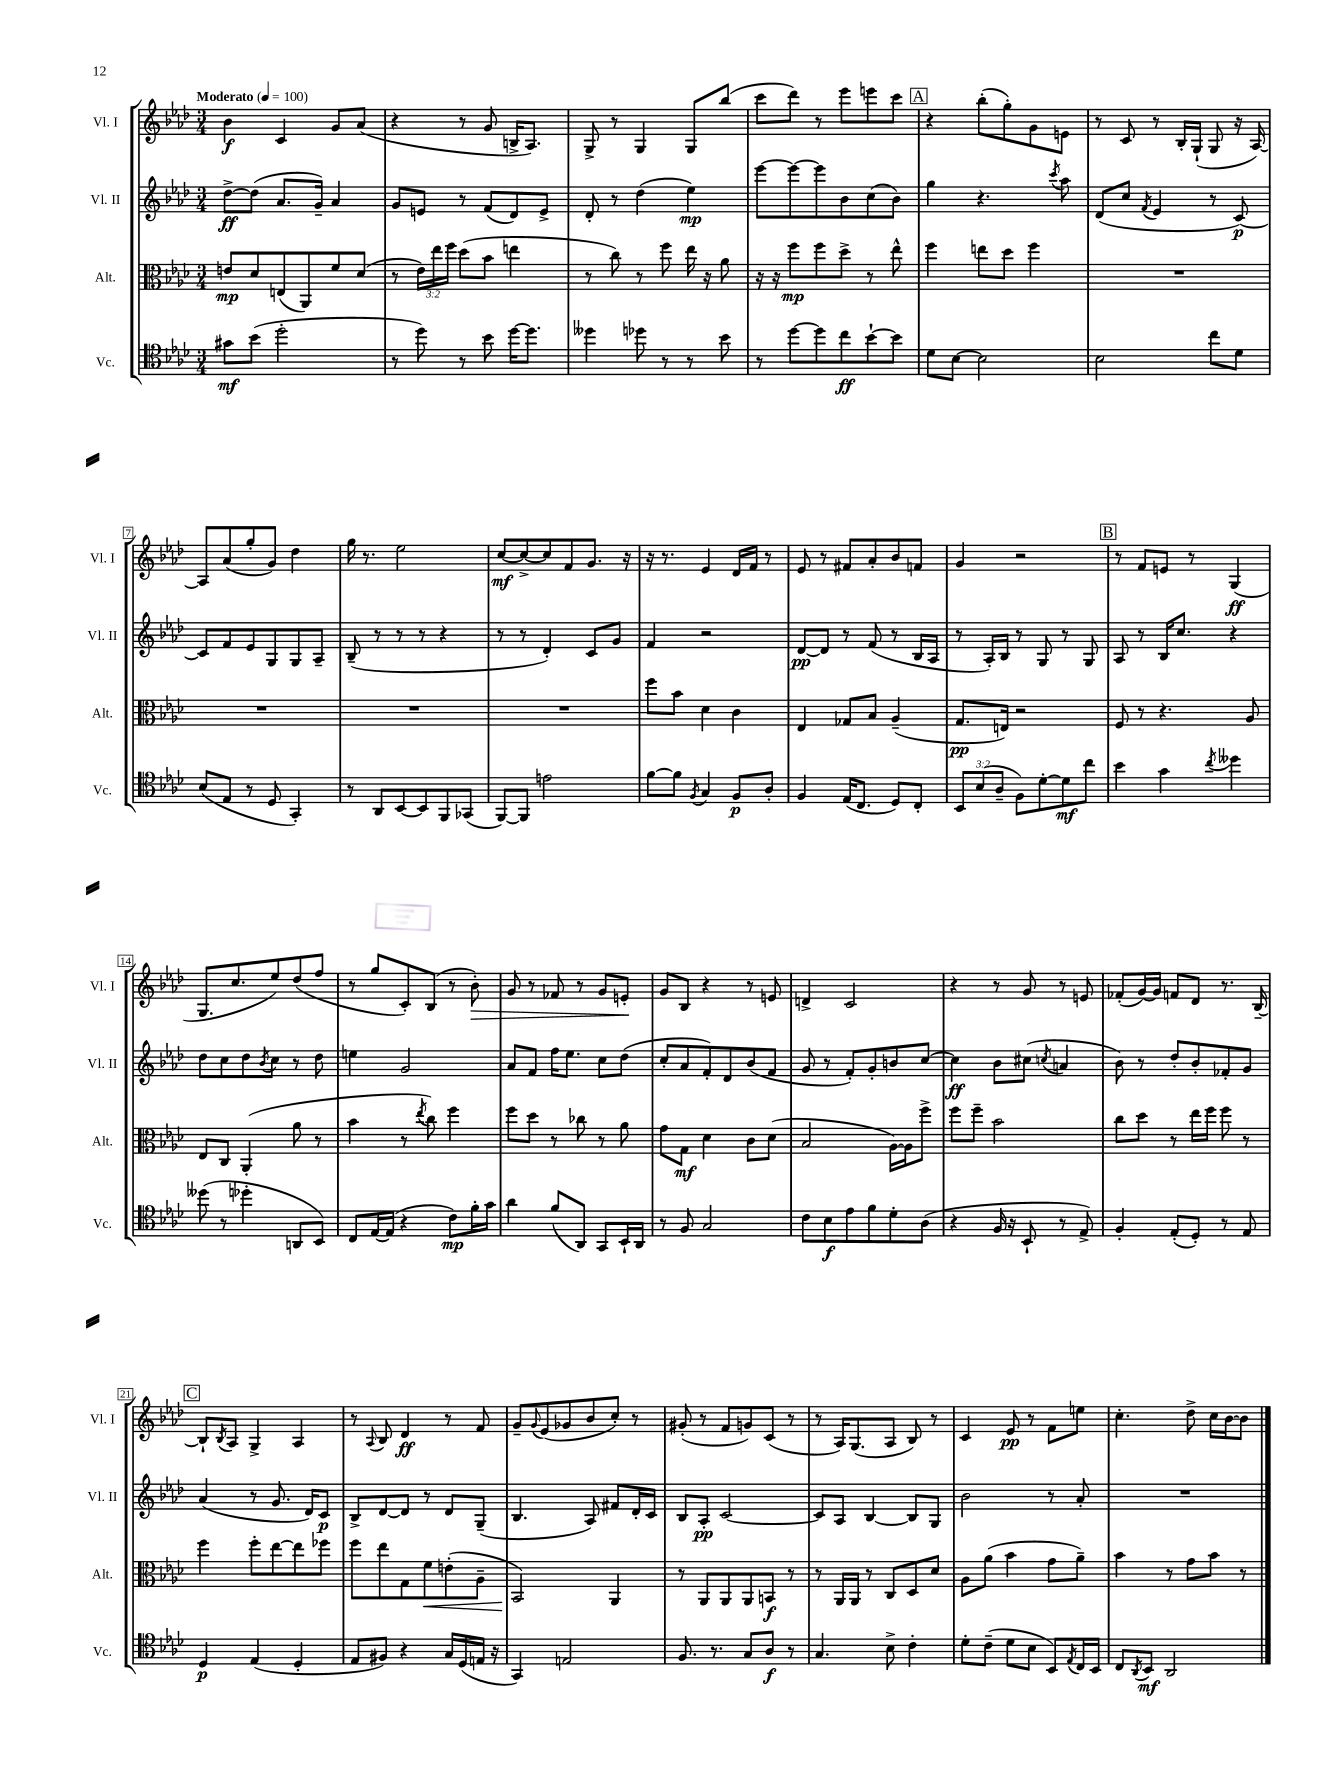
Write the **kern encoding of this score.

**kern	**kern	**kern	**kern
*staff4	*staff3	*staff2	*staff1
*clefC4	*clefC3	*clefG2	*clefG2
*k[b-e-a-d-]	*k[b-e-a-d-]	*k[b-e-a-d-]	*k[b-e-a-d-]
*M3/4	*M3/4	*M3/4	*M3/4
*MM100	*MM100	*MM100	*MM100
8g#	8e	[8dd-^	4b-
(8b-	8d-	(8dd-]	.
2dd-'	(8E	8.a-	4c
.	8AA-)	.	.
.	.	16g~)	.
.	8f	4a-	8g
.	(8d-	.	(8a-
=	=	=	=
8r	8r	8g	4r
8dd-)	24e-)	8e	.
.	24ee-	.	.
.	24ff	.	.
8r	(8dd-	8r	8r
8b-	8b-	(8f	8g
[16dd-	4ee	8d-)	16B^
8.dd-]	.	.	8.A-)
.	.	8e^	.
=	=	=	=
4dd--	8r	8d-'	8G^
.	8cc)	8r	8r
8dd-	8r	(4dd-	4G
8r	8ff	.	.
8r	16ee-	4ee-)	8G
.	16r	.	.
8b-	8a-	.	(8bb-
=	=	=	=
8r	16r	[8eee-	8ccc
.	16r	.	.
[8dd-	8ff	8eee-_	8ddd-)
8dd-]	8ff	8eee-]	8r
8cc	8dd-^	8b-	8eee-
[8b-`	8r	(8cc	8eee
8b-]	8ee-^^	8b-)	8ccc
=	=	=	=
8d-	4ff	4gg	4r
[8B-	.	.	.
2B-]	8ee	4.r	(8bb-'
.	8dd-	.	8gg')
.	4ff	.	8g
.	.	8qccc	.
.	.	8aa-	8e
=	=	=	=
2B-	2.r	(8d-	8r
.	.	8cc	8c
.	.	8qf	.
.	.	4e-	8r
.	.	.	16B-'
.	.	.	(16G`
8cc	.	8r	8G
8d-	.	[8c)	16r
.	.	.	[16A-)
=	=	=	=
(8B-	2.r	8c]	8A-]
8E-	.	8f	(8a-
8r	.	8e-	8gg'
8D-	.	8G	8g)
4GG')	.	8G	4dd-
.	.	8A-~	.
=	=	=	=
8r	2.r	(8B-~	16gg
.	.	.	8.r
8AA-	.	8r	.
[8BB-	.	8r	2ee-
8BB-]	.	8r	.
8FF	.	4r	.
(8GG-	.	.	.
=	=	=	=
[8FF)	2.r	8r	[8cc
8FF]	.	8r	8cc^_
2e	.	4d-')	8cc]
.	.	.	8f
.	.	8c	8.g
.	.	8g	.
.	.	.	16r
=	=	=	=
[8f	8ff	4f	16r
.	.	.	8.r
8f]	8b-	.	.
8qF	.	.	.
4G	4d-	2r	4e-
8F	4c	.	16d-
.	.	.	16f
8A-'	.	.	8r
=	=	=	=
4F	4E-	[8d-	8e-
.	.	8d-]	8r
(16E-	8G-	8r	8f#
8.C	.	.	.
.	8B-	(8f	8a-'
8D-)	(4A-~	8r	8b-
8C'	.	16B-	8f
.	.	16A-	.
=	=	=	=
12BB-	8.G	8r	4g
(12B-	.	.	.
.	.	16A-')	.
12A-~	.	.	.
.	16E)	16B-	.
8F)	2r	8r	2r
[8d-'	.	8G	.
8d-]	.	8r	.
8cc	.	8G	.
=	=	=	=
4b-	8F	8A-	8r
.	8r	8r	8f
4g	4.r	16B-	8e
.	.	8.cc	.
.	.	.	8r
8qcc	.	.	.
4dd--	.	4r	(4G
.	8A-	.	.
=	=	=	=
(8dd--	8E-	8dd-	8.G
8r	8C	8cc	.
.	.	.	8.cc
4dd-'	(4AA-'	8dd-	.
.	.	8qb-	.
.	.	8cc	8ee-)
8AA	8a-	8r	(8dd-
8BB-)	8r	8dd-	8ff
=	=	=	=
8C	4b-	4ee	8r
[16E-	.	.	8gg
(16E-]	.	.	.
4r	8r	2g	8c')
.	8qee-	.	.
.	8cc)	.	(8B-
8c)	4ff	.	8r
16f'	.	.	8b-')
16g	.	.	.
=	=	=	=
4a-	8ff	8a-	8g
.	8dd-	8f	8r
(8f	8r	16ff	8f-
.	.	8.ee-	.
8AA-)	8cc-	.	8r
8GG	8r	8cc	8g
16BB-`	8a-	(8dd-	8e'
16AA-	.	.	.
=	=	=	=
8r	8g	8cc'	8g
8F	8G	8a-	8B-
2G	4d-	8f')	4r
.	.	8d-	.
.	8c	(8b-	8r
.	(8d-	8f	8e
=	=	=	=
8c	2B-	8g	4d^
8B-	.	8r	.
8e-	.	8f')	2c
8f	.	8g'	.
8d-'	[16A-)	8b	.
.	16A-]	.	.
(8A-	8ff^	[8cc	.
=	=	=	=
4r	8ff	4cc]	4r
.	8ff~	.	.
16F	2b-	8b-	8r
16r	.	.	.
8BB-`	.	(8cc#	8g
.	.	8qcc	.
8r	.	4a	8r
8E-^)	.	.	8e
=	=	=	=
4F'	8cc	8b-)	(8f-'
.	8dd-	8r	[16g)
.	.	.	16g]
(8E-'	8r	8dd-'	8f
8D-')	16ee-	8b-'	8d-
.	16ff	.	.
8r	8ff	8f-'	8.r
8E-	8r	8g	.
.	.	.	[16B-~
=	=	=	=
4D-	4ff	(4a-	8B-`]
.	.	.	8qB-
.	.	.	8A-
(4E-	8ff'	8r	4G^
.	[8ee-	8.g	.
4D-'	8ee-]	.	4A-
.	.	16d-)	.
.	8ff-	8c	.
=	=	=	=
8E-	8ff	8B-^	8r
.	.	.	8qqA-
8F#)	8ee-	[8d-	8B-
4r	8G	8d-]	4d-
.	8f	8r	.
16G	(8e'	8d-	8r
(16D-	.	.	.
16E	8A-~	(8G~	8f
16r	.	.	.
=	=	=	=
4GG)	2BB-)	4.B-	8g~
.	.	.	8qqg
.	.	.	(8e-
2E	.	.	8g-
.	.	8A-)	8b-
.	4AA-	8f#	8cc')
.	.	16d-'	8r
.	.	16c	.
=	=	=	=
8.F	8r	8B-	(8g#'
.	8AA-	8A-'	8r
8.r	.	.	.
.	8AA-	[2c	8f
8G	8AA-	.	8g)
8A-	8BB	.	(8c
8r	8r	.	8r
=	=	=	=
4.G	8r	8c]	8r
.	16AA-	8A-	16A-)
.	16AA-	.	(8.G
.	8r	[4B-	.
8B-^	8C	.	8A-
4c'	8D-	8B-]	8B-)
.	8d-	8G	8r
=	=	=	=
8d-'	8A-	2b-	4c
(8c~	(8a-	.	.
8d-	4b-	.	8e-
8B-	.	.	8r
8BB-)	8g	8r	8f
8qE-	.	.	.
16C	8a-~)	8a-'	8ee
16BB-	.	.	.
=	=	=	=
8C	4b-	2.r	4.cc'
8qAA-	.	.	.
8BB-	.	.	.
2AA-	8r	.	.
.	8g	.	8dd-^
.	8b-	.	16cc
.	.	.	[16b-
.	8r	.	8b-]
==	==	==	==
*-	*-	*-	*-
